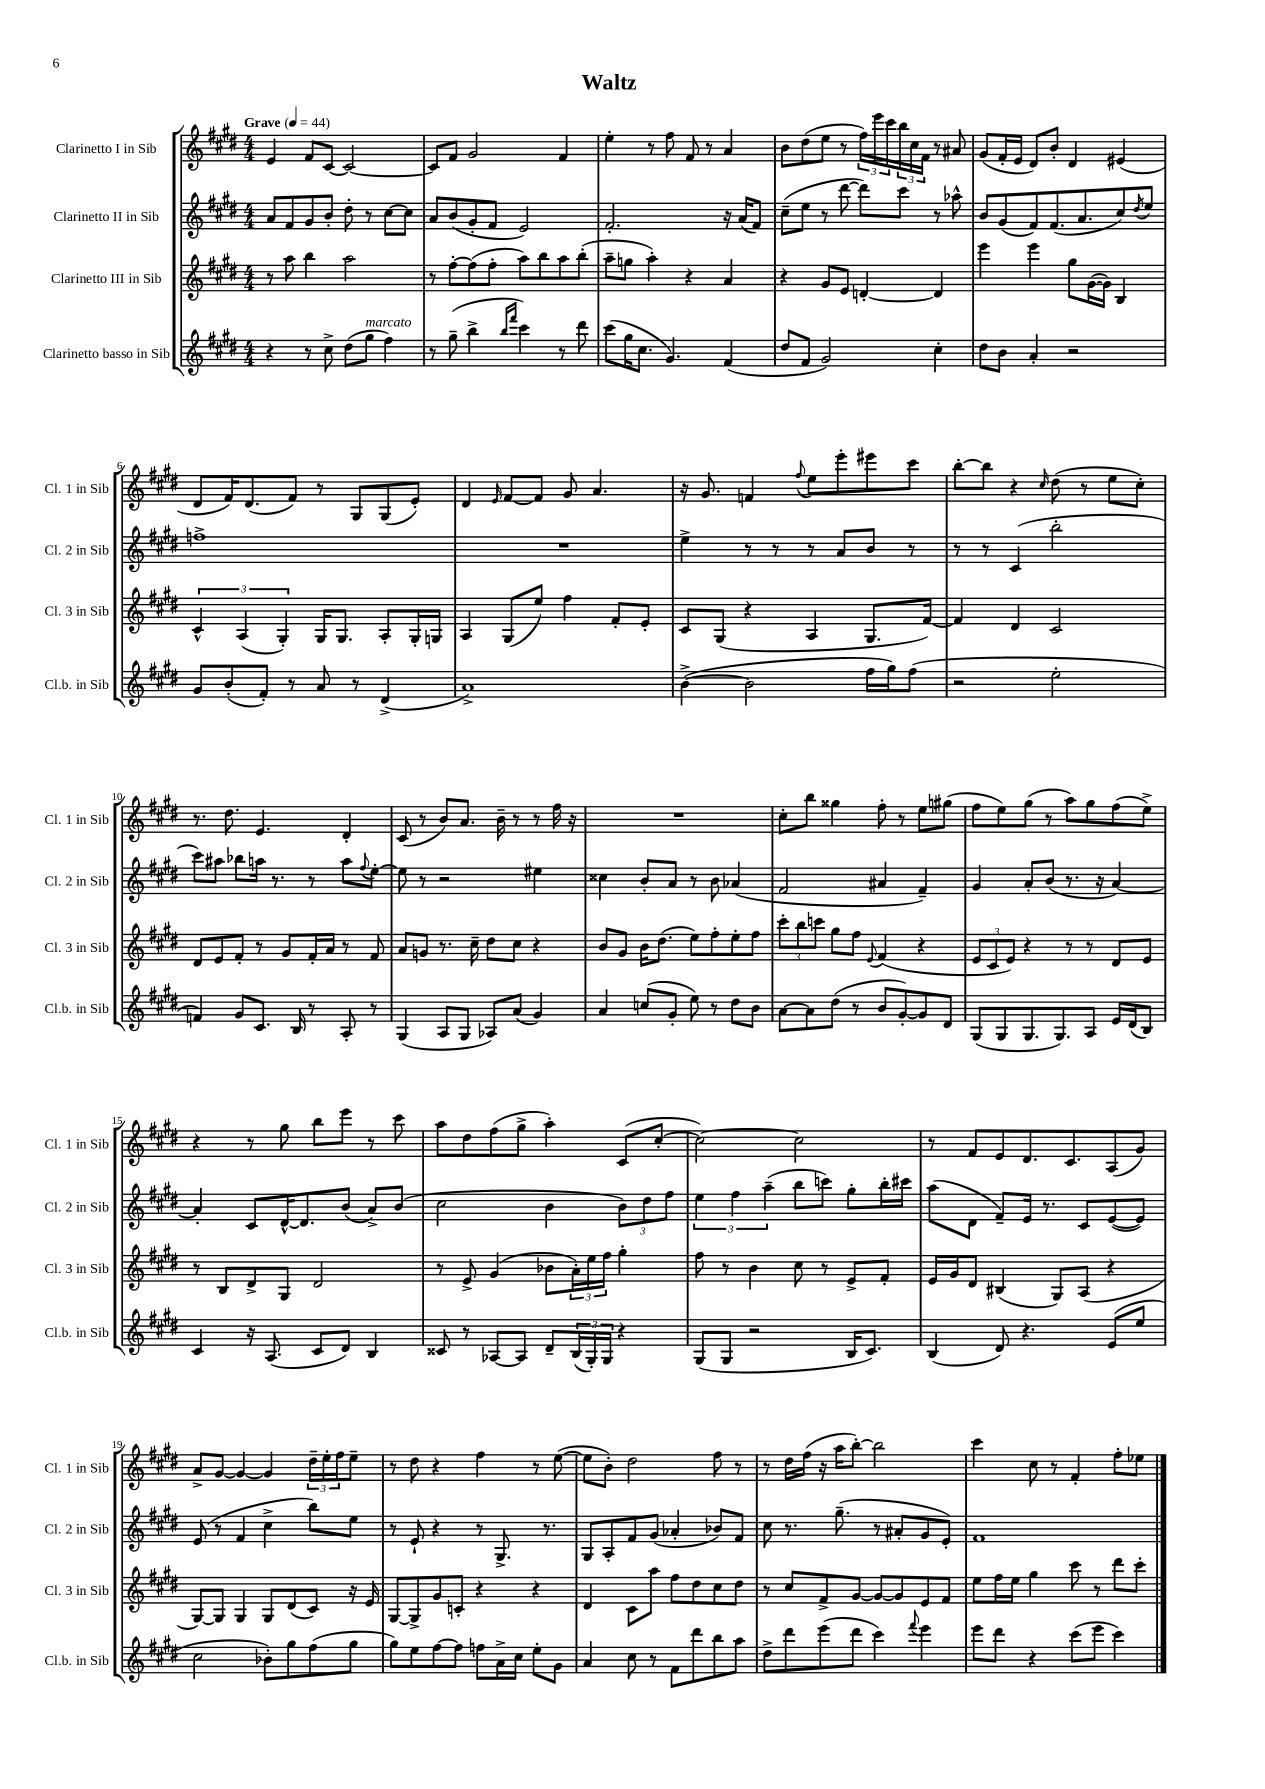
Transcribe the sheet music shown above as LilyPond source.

\header { title = "Waltz" }
<<
\new StaffGroup <<
\new Staff = "s0" \with { instrumentName = "Clarinetto I in Sib" shortInstrumentName = "Cl. 1 in Sib" } {
    \clef treble \key e \major \numericTimeSignature \time 4/4 \tempo "Grave" 4 = 44
    e'4 fis'8 cis'8~ cis'2~ |
    cis'8 fis'8 gis'2 fis'4 |
    e''4-. r8 fis''8 fis'8 r8 a'4 |
    b'8 dis''8( e''8 r8 \tuplet 3/2 { fis''16) e'''16 cis'''16 } \tuplet 3/2 { b''16 cis''16 fis'16 } r8 ais'8 |
    gis'8( fis'16-. e'16 dis'8) b'8-. dis'4 eis'4( |
    dis'8 fis'16) dis'8.( fis'8) r8 gis8 gis8( e'8-.) |
    dis'4 \grace { e'16 } fis'8~ fis'8 gis'8 a'4. |
    r16 gis'8. f'4 \appoggiatura { fis''8 } e''8 e'''8-. eis'''8 cis'''8 |
    b''8~-. b''8 r4 \grace { cis''16 } dis''8( r8 e''8 cis''8-.) |
    r8. dis''8. e'4. dis'4-. |
    cis'8( r8 b'8) a'8. b'16-- r8 r8 fis''16 r16 |
    R1 |
    cis''8-. b''8 gisis''4 fis''8-. r8 e''8 gis''8( |
    fis''8 e''8) gis''8( r8 a''8) gis''8 fis''8( e''8->) |
    r4 r8 gis''8 b''8 e'''8 r8 cis'''8 |
    a''8 dis''8 fis''8( gis''8-> a''4-.) cis'8( cis''8~-. |
    cis''2~) cis''2 |
    r8 fis'8 e'8 dis'8. cis'8. a8( gis'8) |
    a'8-> gis'8~ gis'4~ gis'4 \tuplet 3/2 { dis''16-- e''16-. fis''16 } e''8-- |
    r8 dis''8 r4 fis''4 r8 e''8~( |
    e''8 b'8-.) dis''2 fis''8 r8 |
    r8 dis''16 fis''16( r16 a''16 b''8~-.) b''2 |
    cis'''4 cis''8 r8 fis'4-. fis''8-. ees''8 \bar "|." |
}
\new Staff = "s1" \with { instrumentName = "Clarinetto II in Sib" shortInstrumentName = "Cl. 2 in Sib" } {
    \clef treble \key e \major \numericTimeSignature \time 4/4
    a'8 fis'8 gis'8 b'8-. dis''8-. r8 cis''8~ cis''8 |
    a'8 b'8( gis'8-. fis'8 e'2) |
    fis'2.-. r16 a'16( fis'8) |
    cis''8--( e''8 r8 dis'''8~ dis'''8) cis'''8 r8 aes''8-^ |
    b'8 gis'8( fis'8) fis'8.( a'8. cis''8) \acciaccatura { dis''8 } e''8 |
    f''1-> |
    R1 |
    e''4-> r8 r8 r8 a'8 b'8 r8 |
    r8 r8 cis'4( b''2-. |
    cis'''8) ais''8 bes''8 a''16 r8. r8 a''8 \appoggiatura { fis''8 } e''8~-. |
    e''8 r8 r2 eis''4 |
    cisis''4 b'8-. a'8 r8 b'8 aes'4( |
    fis'2 ais'4 fis'4--) |
    gis'4 a'8-. b'8( r8. r16 a'4~) |
    a'4-. cis'8 dis'16~-^ dis'8. b'8( a'8->) b'8( |
    cis''2 b'4 \tuplet 3/2 { b'8) dis''8 fis''8 } |
    \tuplet 3/2 { e''4 fis''4 a''4--( } b''8 c'''8) gis''8-. b''16-. cis'''16 |
    a''8( dis'8 fis'8--) e'16 r8. cis'8 e'8~( e'8) |
    e'8( r8 fis'4 cis''4-> b''8) e''8 |
    r8 e'8-! r4 r8 gis8.-> r8. |
    gis8 a8-. fis'8 gis'8( aes'4-. bes'8) fis'8 |
    cis''8 r8. gis''8.--( r8 ais'8-. gis'8 e'8-.) |
    fis'1 \bar "|." |
}
\new Staff = "s2" \with { instrumentName = "Clarinetto III in Sib" shortInstrumentName = "Cl. 3 in Sib" } {
    \clef treble \key e \major \numericTimeSignature \time 4/4
    r8 a''8 b''4 a''2 |
    r8 fis''8~-. fis''8( fis''8-. a''8) b''8 a''8 b''8-.( |
    a''8-- g''8 a''4-.) r4 a'4 |
    r4 gis'8 e'8 d'4~-. d'4 |
    e'''4 e'''4 gis''8 gis'16~( gis'16) b4 |
    \tuplet 3/2 { cis'4-^ a4( gis4-.) } gis16 gis8. a8-. gis16-. g16 |
    a4 gis8( e''8) fis''4 fis'8-. e'8-. |
    cis'8 gis8( r4 a4 gis8. fis'16~) |
    fis'4 dis'4 cis'2 |
    dis'8 e'8 fis'8-. r8 gis'8 fis'16-. a'16 r8 fis'8 |
    a'8 g'8 r8. cis''16-- dis''8 cis''8 r4 |
    b'8 gis'8 b'16 dis''8.( e''8) fis''8-. e''8-. fis''8 |
    \tuplet 3/2 { cis'''8-. b''8 c'''8 } gis''8 fis''8 \appoggiatura { e'8 } fis'4( r4 |
    \tuplet 3/2 { e'8 cis'8 e'8) } r4 r8 r8 dis'8 e'8 |
    r8 b8 dis'8-> gis8 dis'2 |
    r8 e'8-> gis'4( bes'8 \tuplet 3/2 { a'16-.) e''16 fis''16 } gis''4-. |
    fis''8 r8 b'4 cis''8 r8 e'8-> fis'8-. |
    e'16 gis'16 dis'8 bis4( gis8) a8( r4 |
    gis8~) gis8 gis4 gis8 dis'8( cis'8) r16 e'16 |
    gis8~ gis8-> gis'8 c'8-. r4 r4 |
    dis'4 cis'8 a''8 fis''8 dis''8 cis''8 dis''8 |
    r8 cis''8 fis'8-> gis'8~ gis'8~ gis'8 e'8 fis'8 |
    e''8 fis''16 e''16 gis''4 cis'''8 r8 dis'''8 cis'''8-. \bar "|." |
}
\new Staff = "s3" \with { instrumentName = "Clarinetto basso in Sib" shortInstrumentName = "Cl.b. in Sib" } {
    \clef treble \key e \major \numericTimeSignature \time 4/4
    r4 r8 cis''8-> dis''8( gis''8^\markup { \italic "marcato" } fis''4) |
    r8 gis''8--( b''4-> \grace { b''16 fis'''16 } cis'''4) r8 dis'''8 |
    cis'''8( gis''16 cis''8. gis'4.) fis'4( |
    dis''8 fis'8 gis'2) cis''4-. |
    dis''8 b'8 a'4-. r2 |
    gis'8 b'8-.( fis'8-.) r8 a'8 r8 dis'4->( |
    a'1->) |
    b'4~->( b'2 fis''16 gis''16) fis''8( |
    r2 e''2-. |
    f'4) gis'8 cis'8. b16 r8 a8-. r8 |
    gis4( a8 gis8 aes8) a'8( gis'4) |
    a'4 c''8( gis'8-. e''8) r8 dis''8 b'8 |
    a'8~ a'8 dis''8( r8 b'8 gis'8~-.) gis'8 dis'8 |
    gis8( gis8 gis8. gis8.) a8 e'16 dis'16( b8) |
    cis'4 r16 a8.( cis'8 dis'8) b4 |
    cisis'8 r8 aes8~ aes8 dis'8-- \tuplet 3/2 { b16( gis16-.) gis16 } r4 |
    gis8( gis8 r2 b16 cis'8.) |
    b4( dis'8) r4. e'8( e''8 |
    cis''2 bes'8-.) gis''8 fis''8( gis''8 |
    gis''8) e''8 fis''8~ fis''8 f''8 a'16-> cis''16 e''8-. gis'8 |
    a'4 cis''8 r8 fis'8 dis'''8 b''8 a''8 |
    dis''8-> dis'''8 e'''8( dis'''8 cis'''4) \appoggiatura { fis'''8 } e'''4 |
    e'''8 dis'''8 r4 cis'''8( e'''8 cis'''4) \bar "|." |
}
>>
>>
